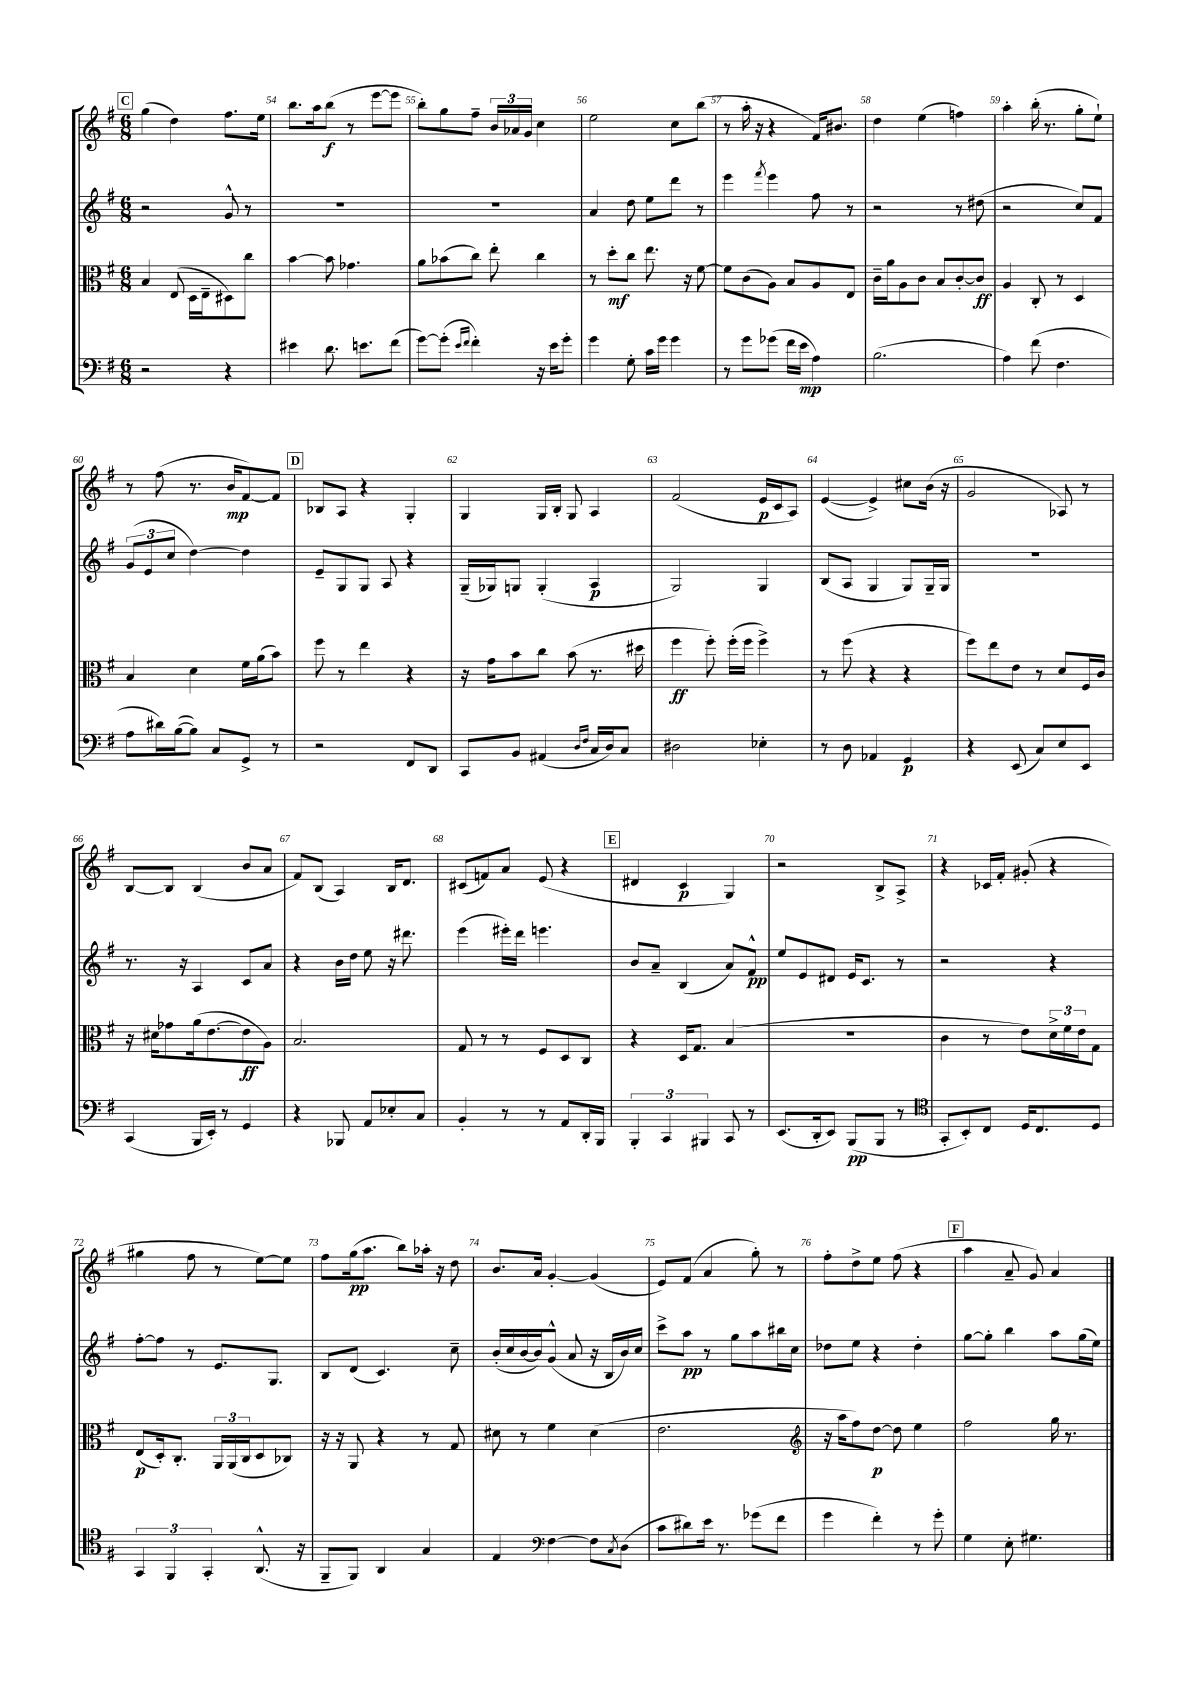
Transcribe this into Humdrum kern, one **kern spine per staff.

**kern	**kern	**kern	**kern
*staff4	*staff3	*staff2	*staff1
*clefF4	*clefC3	*clefG2	*clefG2
*k[f#]	*k[f#]	*k[f#]	*k[f#]
*M6/8	*M6/8	*M6/8	*M6/8
2r	4B/	2r	(4gg\
.	(8E/	.	4dd\)
.	16D\LL	.	.
.	16E~\J	.	.
4r	8D#\)	8g^^/	8.ff#\L
.	8cc\J	8r	.
.	.	.	16ee\Jk
=	=	=	=
4e#\	[4b\	2.r	8.bb\L
.	.	.	16aa\k
8.d\	8b\]	.	(8bb\J
.	4.g-\	.	8r
8.e\L	.	.	.
.	.	.	[8eee\L
(8f#\J	.	.	8eee\]J
=	=	=	=
[8g\L)	8a\L	2.r	8bb'\L)
(8g'\]J	(8b-\	.	8gg\
16qqe/LL	.	.	.
16qqf#/JJ	.	.	.
4f#'\)	8cc\J)	.	8ff#~\J
.	8ee'\	.	24b/LL
.	.	.	24a-/
.	.	.	24g/JJ
16r	4cc\	.	4cc\
16e\LK	.	.	.
8g'\J	.	.	.
=	=	=	=
4g\	8r	4a/	2ee\
.	8dd'\L	.	.
8G'\	8cc\J	8dd\	.
16c\LL	8.ee\	8ee\L	.
16g\JJ	.	.	.
4g\	.	8ddd\J	8cc\L
.	16r	.	.
.	[8f#\	8r	(8bb\J
=	=	=	=
8r	8f#\]L	4eee\	8r
8g\L	(8c\	.	16aa'\
.	.	.	16r
.	.	8qfff#/	.
(8g-\J	8A\J)	4eee\	4r
16f#\LL	8B/L	.	.
16e\JJ	.	.	.
4A\)	8A/	8ff#\	16f#/LK)
.	.	.	8.b#/J
.	8E/J	8r	.
=	=	=	=
(2.B\	16c~\LL	2r	4dd\
.	16a\J	.	.
.	8A\	.	.
.	8c\J	.	(4ee\
.	8B/L	.	.
.	[8c'/	8r	4ff\)
.	8c/]J	(8dd#\	.
=	=	=	=
4A\)	4A/	2r	4aa'\
(8f#\	8C'/	.	(16bb'\
.	.	.	8.r
4.F#\	8r	.	.
.	4D/	8cc/L)	8gg'\L
.	.	8f#/J	8ee`\J)
=	=	=	=
8A\L	4B/	(12g/L	8r
.	.	12e/	.
16d#\L)	.	.	(8ff#\
.	.	12cc/J	.
([16B\J	.	.	.
8B\]J)	4d\	[4dd\)	8.r
8C/L	.	.	.
.	.	.	16b/LK
8GG^/J	16f#\LL	4dd\]	[8f#/)
.	(16a\J	.	.
8r	8b\J)	.	8f#/]J
=	=	=	=
2r	8ff#\	8e~/L	8B-/L
.	8r	8G/	8A/J
.	4ee\	8G/J	4r
.	.	8A/	.
8FF#/L	4r	4r	4G'/
8DD/J	.	.	.
=	=	=	=
8CC/L	16r	(16G~/LL	4G/
.	16g\LK	16G-/J)	.
8BB/J	8b\	8G/J	.
(4AA#/	8cc\J	(4G'/	16G/LL
.	.	.	16B'/JJ
.	(8b\	.	8G/
16qqD/LL	.	.	.
16qqF#/JJ	.	.	.
16C/LL	8.r	4A/	4A/
16D/J)	.	.	.
8C/J	.	.	.
.	16dd#\	.	.
=	=	=	=
2D#\	4ff#\	2G/)	(2f#/
.	8ff#'\)	.	.
.	(16ff#'\LL	.	.
.	16ff#\JJ	.	.
4E-'\	4ff#^\)	4G/	16e/LL
.	.	.	16c/J
.	.	.	8A/J)
=	=	=	=
8r	8r	(8B/L	([4e/
8D\	(8ff#\	8A/J	.
4AA-/	4r	4G/	4e^/])
4GG/	4r	8G/L)	8cc#\L
.	.	16G~/L	(16b\Jk
.	.	16G/JJ	16r
=	=	=	=
4r	8ff#\L)	2.r	2g/
.	8ee\	.	.
(8EE/	8e\J	.	.
8C/L)	8r	.	.
8E/	8d/L	.	8A-/)
8EE/J	16F#/L	.	8r
.	16c/JJ	.	.
=	=	=	=
(4CC/	16r	8.r	[8B/L
.	16d#\LK	.	.
.	8g-\	.	8B/]J
.	.	16r	.
16BBB/LL	(16a\k	4A/	(4B/
16EE'/JJ)	[8.e\	.	.
8r	.	.	.
4GG/	8e\]	8c/L	8b/L
.	8A\J)	8a/J	8a/J
=	=	=	=
4r	2.B/	4r	8f#/L)
.	.	.	(8B/J
8BBB-/	.	16b\LL	4A/)
.	.	16dd\JJ	.
8AA/L	.	8ee\	.
8E-'/	.	16r	16B/LK
.	.	8.ddd#\	8.d/J
8C/J	.	.	.
=	=	=	=
4BB'/	8G/	(4eee\	(8c#/L
.	8r	.	8f/)
8r	8r	16eee#'\LL)	8a/J
.	.	16ddd\JJ	.
8r	8F#/L	4.eee\	(8e/
8AA/L	8D/	.	4r
16DD'/L	8C/J	.	.
16BBB/JJ	.	.	.
=	=	=	=
6BBB'/	4r	8b/L	4d#/
.	.	8a~/J	.
6CC/	.	.	.
.	16D/LK	(4B/	4c/
.	8.G/J	.	.
6BBB#/	.	.	.
8CC/	(4B/	8a/L)	4G/)
8r	.	8f#^^/J	.
=	=	=	=
(8.EE/L	2.r	8ee/L	2r
.	.	8e/	.
16DD'/k	.	.	.
8EE/J)	.	8d#/J	.
(8BBB/L	.	16e/LK	.
.	.	8.c/J	.
8BBB/J	.	.	8B^/L
8r	.	8r	8A^/J
=	=	=	=
*clefC4	*	*	*
8GG'/L	4c\	2r	4r
8BB'/)	.	.	.
8C/J	8r	.	16c-/LL
.	.	.	16f#'/JJ
16D/LK	8e\L)	.	(8g#'/
8.C/	.	.	.
.	24d^\L	4r	4r
.	24f#\	.	.
.	24e\J	.	.
8D/J	8G\J	.	.
=	=	=	=
6GG/	(8E/L	[8ff#'\L	4gg#\
.	16D'/k)	8ff#\]J	.
6FF#/	.	.	.
.	8.C'/J	.	.
.	.	8r	8ff#\
6GG'/	.	.	.
.	24AA/LL	8.e/L	8r
.	(24AA/	.	.
.	24C/J	.	.
(8.AA^^/	8D/	.	[8ee\L)
.	.	8.G/J	.
.	8C-/J)	.	8ee\]J
16r	.	.	.
=	=	=	=
8FF#~/L	16r	8B/L	8ff#\L
.	16r	.	.
8FF#/J)	8AA/	(8d/J	(16gg\k
.	.	.	8.aa\J
4AA/	4r	4.c/)	.
.	.	.	8bb\L)
4G/	8r	.	16aa-'\Jk
.	.	.	16r
.	8G/	8cc~\	8dd\
=	=	=	=
4E/	8d#\	(16b'/LL	8.b/L
.	.	16cc/	.
.	8r	[16b/	.
.	.	16b/]J)	16a/Jk
*clefF4	*	*	*
[4F#\	4f#\	(8g^^/J	[4g'/
.	.	8a/	.
8F#\]L	(4d#\	16r	(4g/]
.	.	16B/LL	.
8qC/	.	.	.
(8D\J	.	16b/)	.
.	.	16cc/JJ	.
=	=	=	=
8c\L	2.e\	8ccc^\L	8e/L)
8d#\)	.	8aa\J	(8f#/J
16e\Jk	.	8r	4a/
8.r	.	.	.
.	.	8gg\L	.
(8g-\L	.	8aa\	8gg'\)
8f#\J	.	16bb#\L	8r
.	.	16cc\JJ	.
=	=	=	=
*	*clefG2	*	*
4g\	16r	8dd-\L	8ff#'\L
.	16aa\LK	.	.
.	8ff#\)	8ee\J	8dd^\
4f#'\)	[8dd\J	4r	8ee\J
.	8dd\]	.	(8ff#\
8r	4ee\	4dd-'\	4r
8g'\	.	.	.
=	=	=	=
4G\	2ff#\	[8gg\L	4aa\
.	.	8gg'\]J	.
8E'\	.	4bb\	8a~/
4.G#\	.	.	8g/)
.	16gg\	8aa\L	4a/
.	8.r	.	.
.	.	(16gg\L	.
.	.	16ee\JJ)	.
==	==	==	==
*-	*-	*-	*-
